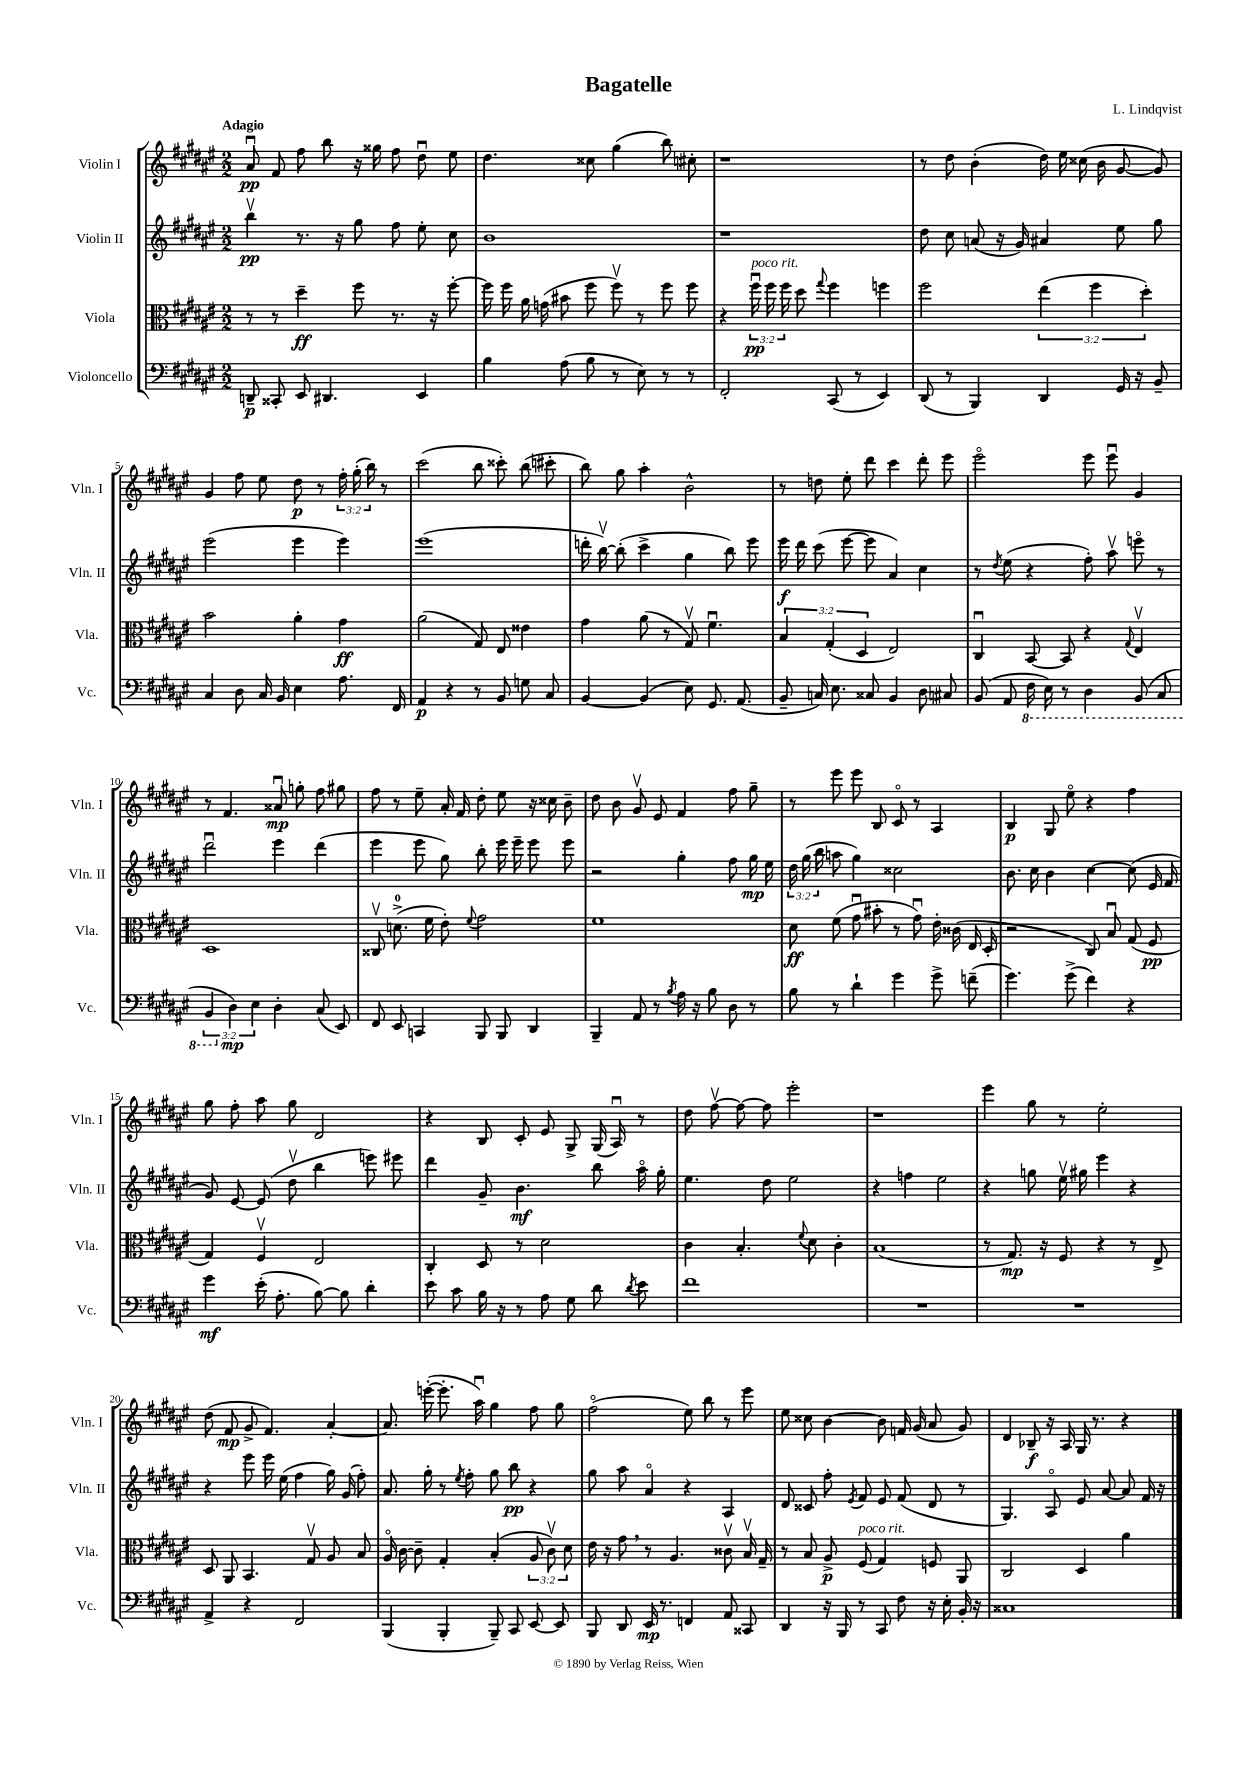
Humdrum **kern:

**kern	**dynam	**kern	**dynam	**kern	**dynam	**kern	**dynam
*part4	*part4	*part3	*part3	*part2	*part2	*part1	*part1
*staff4	*staff4	*staff3	*staff3	*staff2	*staff2	*staff1	*staff1
*I"Violoncello	*	*I"Viola	*	*I"Violin II	*	*I"Violin I	*
*I'Vc.	*	*I'Vla.	*	*I'Vln. II	*	*I'Vln. I	*
*clefF4	*	*clefC3	*	*clefG2	*	*clefG2	*
*k[f#c#g#d#a#e#]	*	*k[f#c#g#d#a#e#]	*	*k[f#c#g#d#a#e#]	*	*k[f#c#g#d#a#e#]	*
*M2/2	*	*M2/2	*	*M2/2	*	*M2/2	*
=1	=1	=1	=1	=1	=1	=1	=1
!	!	!	!	!	!	!LO:TX:a:B:t=Adagio	!
8DDn~/	p	8r	.	4bbv\	pp	8a#u/	pp
8CC##X'/	.	8r	.	.	.	8f#/	.
8EE#/	.	4dd#~\	ff	8.r	.	8ff#\	.
4.DD#X/	.	.	.	.	.	8bb\	.
.	.	.	.	16r	.	.	.
.	.	8ff#\	.	8gg#\	.	16r	.
.	.	.	.	.	.	16gg##X\	.
.	.	8.r	.	8ff#\	.	8ff#\	.
4EE#/	.	.	.	8ee#'\	.	8dd#u\	.
.	.	16r	.	.	.	.	.
.	.	[8ff#'\	.	8cc#\	.	8ee#\	.
=2	=2	=2	=2	=2	=2	=2	=2
4B\	.	16ff#\]	.	1b	.	4.dd#\	.
.	.	16ff#\	.	.	.	.	.
.	.	16a#\	.	.	.	.	.
.	.	(16gn\	.	.	.	.	.
(8A#\	.	8b#X\	.	.	.	.	.
8B\	.	8ff#\	.	.	.	8cc##X\	.
8r	.	8ff#v\)	.	.	.	(4gg#\	.
8E#\)	.	8r	.	.	.	.	.
8r	.	8ff#\	.	.	.	8bb\)	.
8r	.	8ff#\	.	.	.	8cc#X'\	.
=3	=3	=3	=3	=3	=3	=3	=3
2FF#'/	.	4r	.	1r	.	1r	.
!	!	!LO:TX:a:i:t=poco rit.	!	!	!	!	!
.	.	24ff#u\	pp	.	.	.	.
.	.	24ff#\	.	.	.	.	.
.	.	24ff#\	.	.	.	.	.
.	.	8dd#\	.	.	.	.	.
.	.	8qqgg#/	.	.	.	.	.
(8CC#/	.	4ff#\	.	.	.	.	.
8r	.	.	.	.	.	.	.
4EE#/)	.	4ffn\	.	.	.	.	.
=4	=4	=4	=4	=4	=4	=4	=4
(8DD#/	.	2ff#\	.	8dd#\	.	8r	.
8r	.	.	.	8cc#\	.	8dd#\	.
4BBB/)	.	.	.	(8an/	.	(4b'\	.
.	.	.	.	16r	.	.	.
.	.	.	.	16g#/)	.	.	.
4DD#/	.	(6ee#\	.	4a#X/	.	16dd#\)	.
.	.	.	.	.	.	16ee#\	.
.	.	.	.	.	.	(16cc##X\	.
.	.	6ff#\	.	.	.	.	.
.	.	.	.	.	.	16b\	.
16GG#/	.	.	.	8ee#\	.	[8g#/	.
16r	.	.	.	.	.	.	.
.	.	6dd#'\)	.	.	.	.	.
8BB~/	.	.	.	8gg#\	.	8g#/])	.
!!LO:LB:g=z
=5	=5	=5	=5	=5	=5	=5	=5
4C#/	.	2b\	.	(2eee#\	.	4g#/	.
8D#\	.	.	.	.	.	8ff#\	.
16C#/	.	.	.	.	.	8ee#\	.
16BB/	.	.	.	.	.	.	.
4E#\	.	4a#'\	.	4eee#\	.	8dd#\	p
.	.	.	.	.	.	8r	.
8.A#\	.	4g#\	ff	4eee#\)	.	24ff#'\	.
.	.	.	.	.	.	(24gg#'\	.
.	.	.	.	.	.	24bb\)	.
.	.	.	.	.	.	8r	.
16FF#/	.	.	.	.	.	.	.
=6	=6	=6	=6	=6	=6	=6	=6
4AA#/	p	(2a#\	.	(1eee#	.	(2ccc#\	.
4r	.	.	.	.	.	.	.
8r	.	8G#/)	.	.	.	8bb\	.
8BB/	.	8E#/	.	.	.	8ccc##X'\)	.
8Gn\	.	4e##X\	.	.	.	(8bb\	.
8C#/	.	.	.	.	.	8ccc#X'\	.
=7	=7	=7	=7	=7	=7	=7	=7
[4BB/	.	4g#\	.	16dddn'\	.	8bb\)	.
.	.	.	.	[16bbv\)	.	.	.
.	.	.	.	(8bb'\]	.	8gg#\	.
(4BB/]	.	(8a#\	.	4ccc#^\	.	4aa#'\	.
.	.	8r	.	.	.	.	.
8E#\)	.	8G#v/)	.	4gg#\	.	2b^^\	.
8.GG#/	.	4.f#u\	.	.	.	.	.
.	.	.	.	8bb\)	.	.	.
(8.AA#/	.	.	.	.	.	.	.
.	.	.	.	8eee#\	.	.	.
=8	=8	=8	=8	=8	=8	=8	=8
8BB~/	.	6B/	.	16eee#\	f	8r	.
.	.	.	.	16ddd#\	.	.	.
16Cn/)	.	.	.	(8ccc#\	.	8ddn\	.
.	.	(6G#'/	.	.	.	.	.
8.E#\	.	.	.	.	.	.	.
.	.	.	.	[8eee#\	.	8ee#'\	.
.	.	6D#/	.	.	.	.	.
8C##X/	.	.	.	8eee#\]	.	8ddd#\	.
4BB/	.	2E#/)	.	4a#/)	.	4ccc#\	.
8D#\	.	.	.	4cc#\	.	8ddd#'\	.
8C#X/	.	.	.	.	.	8eee#\	.
=9	=9	=9	=9	=9	=9	=9	=9
(8BB/	.	4C#u/	.	8r	.	2eee#\	.
.	.	.	.	8qdd#/	.	.	.
8AA#/	.	.	.	(8ee#\	.	.	.
*8ba	*	*	*	*	*	*	*
16FF#\	.	[8BB/	.	4r	.	.	.
16EE#\)	.	.	.	.	.	.	.
8r	.	8BB/]	.	.	.	.	.
4DD#\	.	4r	.	8ff#'\)	.	8eee#\	.
.	.	.	.	8aa#v\	.	8eee#u\	.
.	.	8qqG#/	.	.	.	.	.
(8BBB/	.	4E#v/	.	8eeen\	.	4g#/	.
8CC#/	.	.	.	8r	.	.	.
!!LO:LB:g=z
=10	=10	=10	=10	=10	=10	=10	=10
6BBB/	.	1D#	.	2ddd#u\	.	8r	.
.	.	.	.	.	.	4.f#/	.
*X8ba	*	*	*	*	*	*	*
6D#\)	mp	.	.	.	.	.	.
6E#\	.	.	.	.	.	.	.
4D#'\	.	.	.	4eee#\	.	8a##Xu/	mp
.	.	.	.	.	.	8ggn'\	.
(8C#/	.	.	.	(4ddd#\	.	8ff#\	.
8EE#/)	.	.	.	.	.	8gg#X\	.
=11	=11	=11	=11	=11	=11	=11	=11
8FF#/	.	8C##Xv/	.	4eee#\	.	8ff#\	.
8EE#/	.	(8.dn^\	.	.	.	8r	.
4CCn/	.	.	.	8eee#\	.	8ee#~\	.
.	.	16f#\	.	.	.	.	.
.	.	8e#'\)	.	8gg#\)	.	16a#'/	.
.	.	.	.	.	.	16f#/	.
.	.	8qqf#/	.	.	.	.	.
8BBB/	.	2g#\	.	8bb'\	.	8dd#'\	.
8BBB/	.	.	.	16eee#\	.	8ee#\	.
.	.	.	.	16eee#~\	.	.	.
4DD#/	.	.	.	8eee#\	.	16r	.
.	.	.	.	.	.	16cc##X\	.
.	.	.	.	8eee#\	.	8b~\	.
=12	=12	=12	=12	=12	=12	=12	=12
4BBB~/	.	1f#	.	2r	.	8dd#\	.
.	.	.	.	.	.	8b\	.
8AA#/	.	.	.	.	.	8g#v/	.
8r	.	.	.	.	.	8e#/	.
8qB/	.	.	.	.	.	.	.
16A#\	.	.	.	4gg#'\	.	4f#/	.
16r	.	.	.	.	.	.	.
8B\	.	.	.	.	.	.	.
8D#\	.	.	.	8ff#\	.	8ff#\	.
8r	.	.	.	16gg#\	mp	8gg#~\	.
.	.	.	.	16ee#\	.	.	.
=13	=13	=13	=13	=13	=13	=13	=13
8B\	.	8d#\	ff	24dd#\	.	8r	.
.	.	.	.	(24gg#\	.	.	.
.	.	.	.	24bb\	.	.	.
8r	.	(8f#\	.	8aan\	.	8eee#\	.
4d#`\	.	8g#u\	.	4gg#\)	.	8eee#\	.
.	.	8b#X'\	.	.	.	8B/	.
4g#\	.	8r	.	2cc##X\	.	8c#/	.
.	.	8g#u\)	.	.	.	8r	.
8g#^\	.	16e#'\	.	.	.	4A#/	.
.	.	(16c##X\	.	.	.	.	.
(8fn~\	.	16E#/	.	.	.	.	.
.	.	16D#'/	.	.	.	.	.
=14	=14	=14	=14	=14	=14	=14	=14
4.g#\)	.	2r	.	8.b\	.	4B/	p
.	.	.	.	16cc#\	.	.	.
.	.	.	.	4b\	.	8G#/	.
(8g#^\	.	.	.	.	.	8ee#\	.
4f#\)	.	8C#/)	.	[4cc#\	.	4r	.
.	.	8Bu/	.	.	.	.	.
4r	.	(8G#/	.	(8cc#\]	.	4ff#\	.
.	.	8F#/	pp	16e#/	.	.	.
.	.	.	.	16f#/	.	.	.
!!LO:LB:g=z
=15	=15	=15	=15	=15	=15	=15	=15
4g#\	mf	4G#/)	.	8g#/)	.	8gg#\	.
.	.	.	.	[8e#/	.	8ff#'\	.
(16e#'\	.	4F#v/	.	(8e#/]	.	8aa#\	.
8.A#'\	.	.	.	.	.	.	.
.	.	.	.	8dd#v\	.	8gg#\	.
[8B\)	.	2E#/	.	4bb\	.	2d#/	.
8B\]	.	.	.	.	.	.	.
4d#'\	.	.	.	8eeen\)	.	.	.
.	.	.	.	8eee#X\	.	.	.
=16	=16	=16	=16	=16	=16	=16	=16
8e#\	.	4C#'/	.	4ddd#\	.	4r	.
8c#\	.	.	.	.	.	.	.
16B\	.	8D#/	.	8g#~/	.	8B/	.
16r	.	.	.	.	.	.	.
8r	.	8r	.	4.b\	mf	8c#'/	.
8A#\	.	2d#\	.	.	.	8e#/	.
8G#\	.	.	.	.	.	8G#^/	.
8d#\	.	.	.	8bb\	.	(16G#/	.
.	.	.	.	.	.	16A#u/)	.
8qd#/	.	.	.	.	.	.	.
8e#\	.	.	.	16aa#\	.	8r	.
.	.	.	.	16gg#'\	.	.	.
=17	=17	=17	=17	=17	=17	=17	=17
1f#	.	4c#\	.	4.ee#\	.	8dd#\	.
.	.	.	.	.	.	[8ff#v\	.
.	.	4.B'/	.	.	.	8ff#\_	.
.	.	.	.	8dd#\	.	8ff#\]	.
.	.	.	.	2ee#\	.	2eee#'\	.
.	.	8qqf#/	.	.	.	.	.
.	.	8d#\	.	.	.	.	.
.	.	4c#'\	.	.	.	.	.
=18	=18	=18	=18	=18	=18	=18	=18
1r	.	(1B	.	4r	.	1r	.
.	.	.	.	4ffn\	.	.	.
.	.	.	.	2ee#\	.	.	.
=19	=19	=19	=19	=19	=19	=19	=19
1r	.	8r	.	4r	.	4eee#\	.
.	.	8.G#/)	mp	.	.	.	.
.	.	.	.	8ggn\	.	8gg#\	.
.	.	16r	.	.	.	.	.
.	.	8F#/	.	16ee#v\	.	8r	.
.	.	.	.	16gg#X\	.	.	.
.	.	4r	.	4eee#\	.	2ee#'\	.
.	.	8r	.	4r	.	.	.
.	.	8E#^/	.	.	.	.	.
!!LO:LB:g=z
=20	=20	=20	=20	=20	=20	=20	=20
4AA#^/	.	8D#/	.	4r	.	(8dd#\	.
.	.	8AA#/	.	.	.	8f#/	mp
4r	.	4.BB/	.	8eee#\	.	8g#^/	.
.	.	.	.	16eee#\	.	4.f#/)	.
.	.	.	.	(16ee#\	.	.	.
2FF#/	.	.	.	4ff#\	.	.	.
.	.	8G#v/	.	.	.	.	.
.	.	8A#/	.	16gg#\)	.	[4a#'/	.
.	.	.	.	(16g#/	.	.	.
.	.	8B/	.	8ff#'\)	.	.	.
=21	=21	=21	=21	=21	=21	=21	=21
(4BBB/	.	16A#/	.	8.a#/	.	8.a#/]	.
.	.	[16c#\	.	.	.	.	.
.	.	8c#~\]	.	.	.	.	.
.	.	.	.	16gg#'\	.	([16eeen'\	.
4BBB'/	.	4G#'/	.	8r	.	8.eee'\]	.
.	.	.	.	8qee#/	.	.	.
.	.	.	.	8ff#'\	.	.	.
.	.	.	.	.	.	16aa#u\)	.
8BBB~/)	.	(4B'/	.	8gg#\	.	4gg#\	.
8CC#/	.	.	.	8bb\	pp	.	.
[8EE#/	.	12A#/	.	4r	.	8ff#\	.
.	.	12c#v\)	.	.	.	.	.
8EE#/]	.	.	.	.	.	8gg#\	.
.	.	12d#\	.	.	.	.	.
=22	=22	=22	=22	=22	=22	=22	=22
8BBB/	.	16e#\	.	8gg#\	.	(2ff#\	.
.	.	16r	.	.	.	.	.
8DD#/	.	8g#,\	.	8aa#\	.	.	.
16EE#/	mp	8r	.	4a#/	.	.	.
8.r	.	.	.	.	.	.	.
.	.	4.A#/	.	.	.	.	.
4FFn/	.	.	.	4r	.	8ee#\)	.
.	.	.	.	.	.	8bb\	.
8AA#/	.	8c##Xv\	.	4A#/	.	8r	.
8CC##X/	.	16Bv/	.	.	.	8eee#\	.
.	.	16G#~/	.	.	.	.	.
=23	=23	=23	=23	=23	=23	=23	=23
4DD#/	.	8r	.	8d#/	.	8ee#\	.
.	.	8B/	.	8c##X/	.	8cc##X\	.
16r	.	8A#^/	p	8ff#'\	.	[4b\	.
16BBB/	.	.	.	.	.	.	.
.	.	.	.	8qe#/	.	.	.
!	!	!LO:TX:a:i:t=poco rit.	!	!	!	!	!
8r	.	(8F#/	.	8f#/	.	.	.
8CC#/	.	4G#/)	.	8e#/	.	8b\]	.
8F#\	.	.	.	(8f#/	.	16fn/	.
.	.	.	.	.	.	(16g#/	.
16r	.	8Fn/	.	8d#/	.	8a#/	.
16E#'\	.	.	.	.	.	.	.
16BB'/	.	8AA#/	.	8r	.	8g#/)	.
16r	.	.	.	.	.	.	.
=24	=24	=24	=24	=24	=24	=24	=24
1C##X	.	2C#/	.	4.G#/)	.	4d#/	.
.	.	.	.	.	.	8B-X~/	f
.	.	.	.	8A#/	.	16r	.
.	.	.	.	.	.	16A#/	.
.	.	4D#/	.	8e#/	.	16G#/	.
.	.	.	.	.	.	8.r	.
.	.	.	.	[8a#/	.	.	.
.	.	4a#\	.	8a#/]	.	4r	.
.	.	.	.	16f#/	.	.	.
.	.	.	.	16r	.	.	.
==	==	==	==	==	==	==	==
*-	*-	*-	*-	*-	*-	*-	*-
